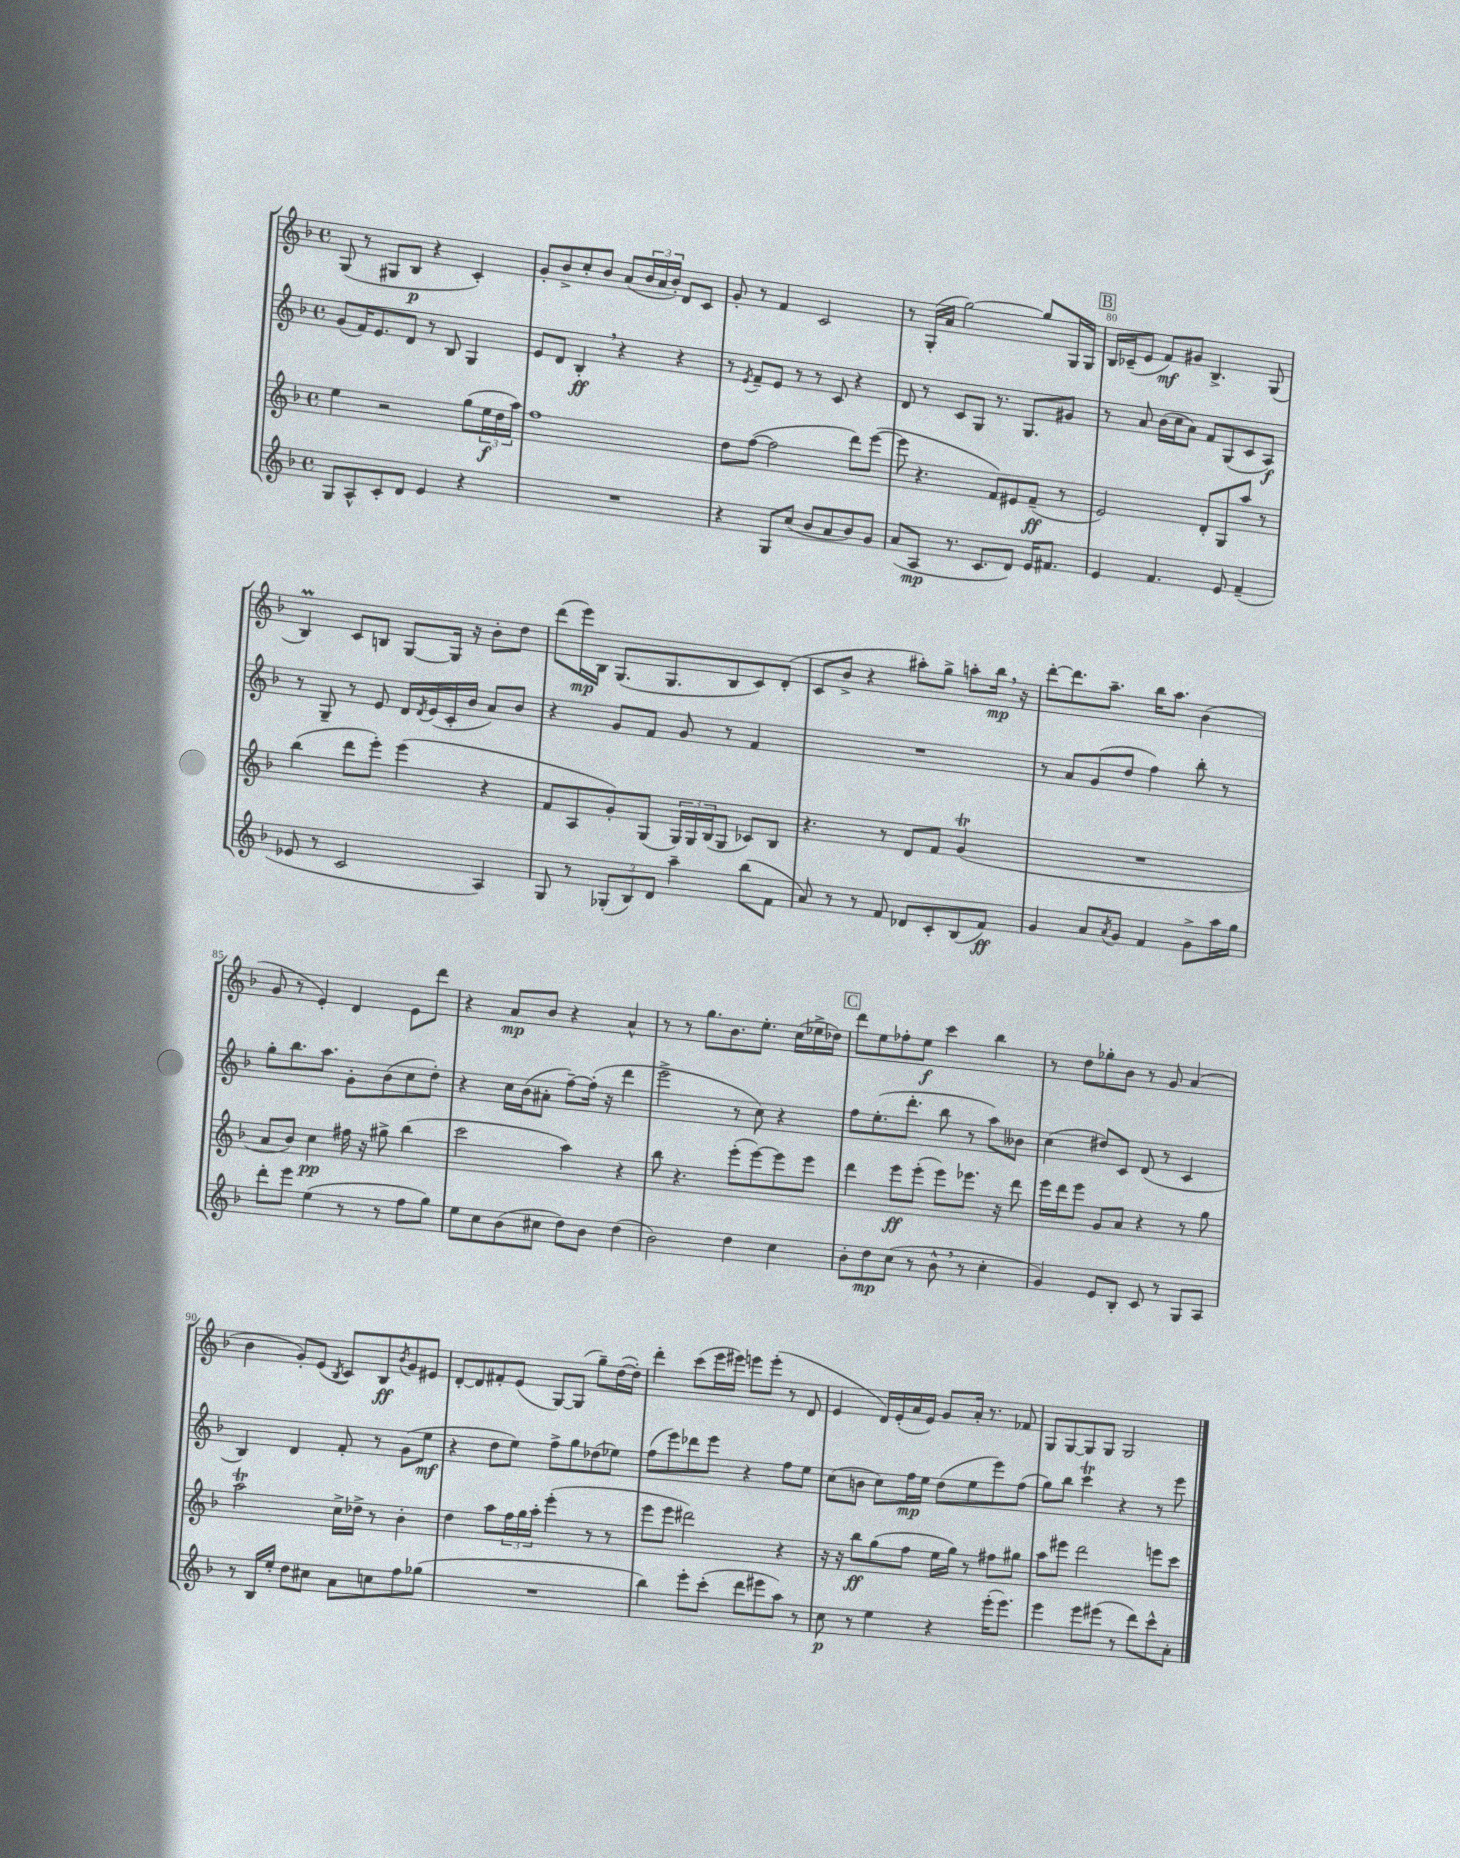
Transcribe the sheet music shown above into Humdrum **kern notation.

**kern	**dynam	**kern	**dynam	**kern	**dynam	**kern	**dynam
*part4	*part4	*part3	*part3	*part2	*part2	*part1	*part1
*staff4	*staff4	*staff3	*staff3	*staff2	*staff2	*staff1	*staff1
*clefG2	*	*clefG2	*	*clefG2	*	*clefG2	*
*k[b-]	*	*k[b-]	*	*k[b-]	*	*k[b-]	*
*M4/4	*	*M4/4	*	*M4/4	*	*M4/4	*
*met(c)	*	*met(c)	*	*met(c)	*	*met(c)	*
=76	=76	=76	=76	=76	=76	=76	=76
8G/L	.	4ee\	.	(8g/L	.	(8G/	.
8A^^/	.	.	.	16f/K)	.	8r	.
.	.	.	.	8.e/	.	.	.
8c'/	.	2r	.	.	.	8G#X/L	.
8d/J	.	.	.	8d/J	.	8B-/J	p
4e/	.	.	.	8r	.	4r	.
.	.	.	.	8B-/	.	.	.
4r	.	(8gg\L	.	4G/	.	4c'/)	.
.	.	24ee\L	f	.	.	.	.
.	.	24dd\	.	.	.	.	.
.	.	24aa\JJ)	.	.	.	.	.
=77	=77	=77	=77	=77	=77	=77	=77
1r	.	1ff	.	8e/L	.	8g'/L	.
.	.	.	.	8d/J	.	8b-^/	.
.	.	.	.	4B-',/	ff	8cc'/	.
.	.	.	.	.	.	8b-/J	.
.	.	.	.	4r	.	(8a/L	.
.	.	.	.	.	.	24b-/L	.
.	.	.	.	.	.	24a/	.
.	.	.	.	.	.	24b-'/JJ)	.
.	.	.	.	4r	.	8d/L	.
.	.	.	.	.	.	8c/J	.
=78	=78	=78	=78	=78	=78	=78	=78
4r	.	8dd\L	.	8r	.	8g'/	.
.	.	.	.	8qe/	.	.	.
.	.	([8ff\J	.	8f~/L	.	8r	.
8G/L	.	2ff\]	.	8e/J	.	4f/	.
(8cc/J	.	.	.	8r	.	.	.
8b-/L	.	.	.	8r	.	2c/	.
8a/	.	.	.	8c/	.	.	.
8b-/)	.	8ddd\L)	.	4r	.	.	.
8g/J	.	([8eee\J	.	.	.	.	.
=79	=79	=79	=79	=79	=79	=79	=79
(8a/L	.	8eee\]	.	8d/	.	8r	.
8A/J	mp	4.r	.	8r	.	(16G'/LL	.
.	.	.	.	.	.	16a/JJ	.
8.r	.	.	.	8c/L	.	[2gg\)	.
.	.	.	.	8G/J	.	.	.
8.c/L	.	.	.	.	.	.	.
.	.	8f/L)	.	8.r	.	.	.
8d/J)	.	8e#X/	.	.	.	.	.
.	.	.	.	8.G/L	.	.	.
16e/KL	.	(8f~/J	ff	.	.	8gg/L]	.
8.f#X/J	.	.	.	.	.	.	.
.	.	8r	.	8g#X/J	.	16G/L	.
.	.	.	.	.	.	16G/JJ	.
!!LO:REH:place=s1:t=B
=80	=80	=80	=80	=80	=80	=80	=80
4e/	.	2e/)	.	8r	.	16B-/LL	.
.	.	.	.	.	.	(16c-X~/J	.
.	.	.	.	8a/	.	8e/J	.
4.f/	.	.	.	(16b-\LL	.	8f/L)	mf
.	.	.	.	16cc\J	.	.	.
.	.	.	.	8a\J)	.	8g#X/J	.
.	.	8d'/L	.	8f/L	.	4.B-^/	.
8e/	.	8G/	.	(8G/	.	.	.
(4f~/	.	8aa/J	.	8c/	.	.	.
.	.	8r	.	8A/J)	f	(8G/	.
!!LO:LB:g=z
=81	=81	=81	=81	=81	=81	=81	=81
8e-X/	.	(4bb-\	.	8r	.	4B-M/)	.
8r	.	.	.	8G~/	.	.	.
2c/	.	8ddd\L	.	8r	.	8c/L	.
.	.	8eee'\J)	.	8e/	.	8Bn/J	.
.	.	(4eee\	.	16d/LL	.	[8G/L	.
.	.	.	.	8qd/	.	.	.
.	.	.	.	(16e/	.	.	.
.	.	.	.	16c'/	.	16G/Jk]	.
.	.	.	.	16b-/JJ	.	16r	.
4A/)	.	4r	.	8a/L)	.	8b-'\L	.
.	.	.	.	8b-/J	.	8dd\J	.
=82	=82	=82	=82	=82	=82	=82	=82
8G/	.	8f/L	.	4r	.	(8ddd\L	.
8r	.	8A/	.	.	.	16eee\L)	mp
.	.	.	.	.	.	16B-\JJ	.
(12G-X'/L	.	8g'/)	.	8g/L	.	(8.G/L	.
12B-/)	.	.	.	.	.	.	.
.	.	(8G/J	.	8f/J	.	.	.
12d/J	.	.	.	.	.	.	.
.	.	.	.	.	.	8.G/	.
4aa~\	.	24G/LL)	.	8g/	.	.	.
.	.	24G/	.	.	.	.	.
.	.	(24B-/J	.	.	.	.	.
.	.	8G/J	.	8r	.	8B-/	.
(8bb-\L	.	8c-X/L)	.	4f/	.	8c/)	.
8f\J	.	8B-/J	.	.	.	(8d'/J	.
=83	=83	=83	=83	=83	=83	=83	=83
8a/)	.	4.r	.	1r	.	8c/L	.
8r	.	.	.	.	.	8b-^/J	.
8r	.	.	.	.	.	4r	.
8f/	.	8r	.	.	.	.	.
8d-X/L	.	8d/L	.	.	.	8aa#X'\L)	.
8c'/	.	8f/J	.	.	.	8gg^\J	.
(8B-/	.	(4gT/	.	.	.	8aan'\L	.
8f/J)	ff	.	.	.	.	16bb-,\Jk	mp
.	.	.	.	.	.	16r	.
=84	=84	=84	=84	=84	=84	=84	=84
4g/	.	1r	.	8r	.	[8ddd'\L	.
.	.	.	.	8a/L	.	8.ddd\]	.
8a/L	.	.	.	(8g/	.	.	.
.	.	.	.	.	.	8.aa~\J	.
8qa/	.	.	.	.	.	.	.
8g/J	.	.	.	8dd/J	.	.	.
4f/	.	.	.	4ff\)	.	16bb-\KL	.
.	.	.	.	.	.	8.aa\J	.
8g^\L	.	.	.	8bb-'\	.	(4b-\	.
16aa\L	.	.	.	8r	.	.	.
16gg\JJ	.	.	.	.	.	.	.
!!LO:LB:g=z
=85	=85	=85	=85	=85	=85	=85	=85
8ddd'\L	.	8a/L	.	8gg'\L	.	8g/	.
8eee\J	.	8b-/J)	.	8.bb-\	.	8r	.
(4ee\	.	4cc\	pp	.	.	4e'/)	.
.	.	.	.	8.aa\J	.	.	.
8r	.	16ff#X\	.	8g'\L	.	4d/	.
.	.	16r	.	.	.	.	.
8r	.	8gg#X^\	.	(8b-\	.	.	.
8ff\L	.	(4bb-\	.	8cc\	.	8e\L	.
8gg\J)	.	.	.	8dd'\J)	.	8ddd\J	.
=86	=86	=86	=86	=86	=86	=86	=86
8ee\L	.	2ccc\	.	4r	.	4r	.
8cc\	.	.	.	.	.	.	.
(8b-\	.	.	.	16cc\LL	.	8a/L	mp
.	.	.	.	(16b-\J	.	.	.
8cc#X\J	.	.	.	8a#X'\J	.	8b-/J	.
8dd\L)	.	4aa\)	.	[8ff~\L)	.	4r	.
8b-\J	.	.	.	(16ff'\Jk]	.	.	.
.	.	.	.	16r	.	.	.
(4dd\	.	4r	.	4ddd\	.	4a^^/	.
=87	=87	=87	=87	=87	=87	=87	=87
2b-\)	.	8bb-\	.	2eee^\	.	8r	.
.	.	4.r	.	.	.	8r	.
.	.	.	.	.	.	8.gg\L	.
.	.	.	.	.	.	8.b-\	.
4dd\	.	(8eee'\L	.	8r	.	.	.
.	.	[8eee\)	.	8cc\)	.	8.ee'\J	.
4cc\	.	8eee\]	.	4r	.	.	.
.	.	.	.	.	.	(16cc\LL	.
.	.	8eee\J	.	.	.	16ee-X^\	.
.	.	.	.	.	.	16dd-X\JJ)	.
!!LO:REH:place=s1:t=C
=88	=88	=88	=88	=88	=88	=88	=88
8b-'\L	.	4ddd\	.	8ff\L	.	8ddd\L	.
8dd\	mp	.	.	(8.ee'\	.	8ee\	.
(8cc\J	.	8eee\L	ff	.	.	8ff-X'\	.
.	.	.	.	8.ddd'\J	.	.	.
8r	.	(8eee'\J	.	.	.	8ee\J	f
8b-^^,\	.	8eee\L)	.	8bb-\	.	4ccc\	.
8r	.	8.eee-X\J	.	8r	.	.	.
4cc'\	.	.	.	8aa\L)	.	4bb-\	.
.	.	16r	.	.	.	.	.
.	.	8ddd\	.	8b--X\J	.	.	.
=89	=89	=89	=89	=89	=89	=89	=89
4g/)	.	16eee\LL	.	(4cc\	.	8r	.
.	.	16ddd\J	.	.	.	.	.
.	.	8eee\J	.	.	.	8dd\L	.
8e/L	.	8g/L	.	8dd#X/L)	.	8gg-X'\	.
8B-'/J	.	8a/J	.	8c/J	.	8b-\J	.
8c/	.	4r	.	(8d/	.	8r	.
8r	.	.	.	8r	.	8g/	.
8G/L	.	8r	.	4c/	.	(4a/	.
8A/J	.	8gg\	.	.	.	.	.
!!LO:LB:g=z
=90	=90	=90	=90	=90	=90	=90	=90
8r	.	2aat\	.	4B-/)	.	4b-\	.
16B-/LL	.	.	.	.	.	.	.
16ee'/JJ	.	.	.	.	.	.	.
8dd\L	.	.	.	4d/	.	8g'/L)	.
8cc#X\J	.	.	.	.	.	(8e/J	.
.	.	.	.	.	.	8qB-/	.
8a\L	.	16cc^\LL	.	8f'/	.	8c/L)	.
.	.	16dd-X^\JJ	.	.	.	.	.
8ccn\	.	8r	.	8r	.	8B-/	ff
.	.	.	.	.	.	8qb-/	.
8ff\	.	4b-'\	.	(8g\L	.	8g/	.
(8gg-X\J	.	.	.	8ee\J	mf	8e#X/J	.
=91	=91	=91	=91	=91	=91	=91	=91
1r	.	4dd\	.	4r	.	[8d'/L	.
.	.	.	.	.	.	8d/]	.
.	.	8aa\L	.	8dd\L	.	8f#X'/	.
.	.	24ff\L	.	8ee\J)	.	(8e/J	.
.	.	24gg\	.	.	.	.	.
.	.	24aa'\JJ	.	.	.	.	.
.	.	(4eee'\	.	8ff^\L	.	[8G/L)	.
.	.	.	.	8gg\	.	(8G/J]	.
.	.	8r	.	(8dd-X\	.	8gg~\L)	.
.	.	8r	.	8ee-X\J)	.	([16dd\L	.
.	.	.	.	.	.	16dd'\JJ])	.
=92	=92	=92	=92	=92	=92	=92	=92
4bb-\)	.	8eee\L	.	(8ff\L	.	4ddd'\	.
.	.	8eee\J	.	8eee\)	.	.	.
8eee'\L	.	2ddd#X\)	.	8ddd-X\	.	(8ccc\L	.
(8ccc'\J	.	.	.	8eee\J	.	16eee\L	.
.	.	.	.	.	.	16eee#X\JJ)	.
8ddd\L	.	.	.	4r	.	8eeen\L	.
8eee#X\	.	.	.	.	.	(8eee'\J	.
8aa\J)	.	4r	.	8ff\L	.	8r	.
8r	.	.	.	8ee\J	.	8d/	.
=93	=93	=93	=93	=93	=93	=93	=93
8cc\	p	16r	.	(8cc\L	.	4e/	.
.	.	16r	.	.	.	.	.
8r	.	8bb-\L	ff	8bn\J	.	.	.
4ee\	.	(8gg\	.	8cc\L)	.	16d/LL)	.
.	.	.	.	.	.	(16e'/	.
.	.	8ff\J	.	16ff\L	mp	16a/	.
.	.	.	.	16ee\JJ	.	16e/JJ)	.
4r	.	16ee\LL	.	(8dd\L	.	8g/L	.
.	.	16gg\JJ)	.	.	.	.	.
.	.	8r	.	8ee\	.	16a'/Jk	.
.	.	.	.	.	.	8.r	.
(16eee'\KL	.	8ff#X\L	.	8eee\)	.	.	.
8.eee\J)	.	.	.	.	.	.	.
.	.	8gg#X\J	.	(8ff\J	.	8f-X/	.
=94	=94	=94	=94	=94	=94	=94	=94
4eee\	.	8aa\L	.	8gg\L)	.	8G/L	.
.	.	8eee#X\J	.	8bb-\J	.	[8G/	.
8eee\L	.	2ddd\	.	4cccT\	.	8G/]	.
(8eee#X\J	.	.	.	.	.	8G/J	.
8r	.	.	.	4r	.	2G/	.
8ddd\L)	.	.	.	.	.	.	.
8ccc^^\	.	8eeen\L	.	8r	.	.	.
8a'\J	.	8ccc\J	.	8eee\	.	.	.
==	==	==	==	==	==	==	==
*-	*-	*-	*-	*-	*-	*-	*-
